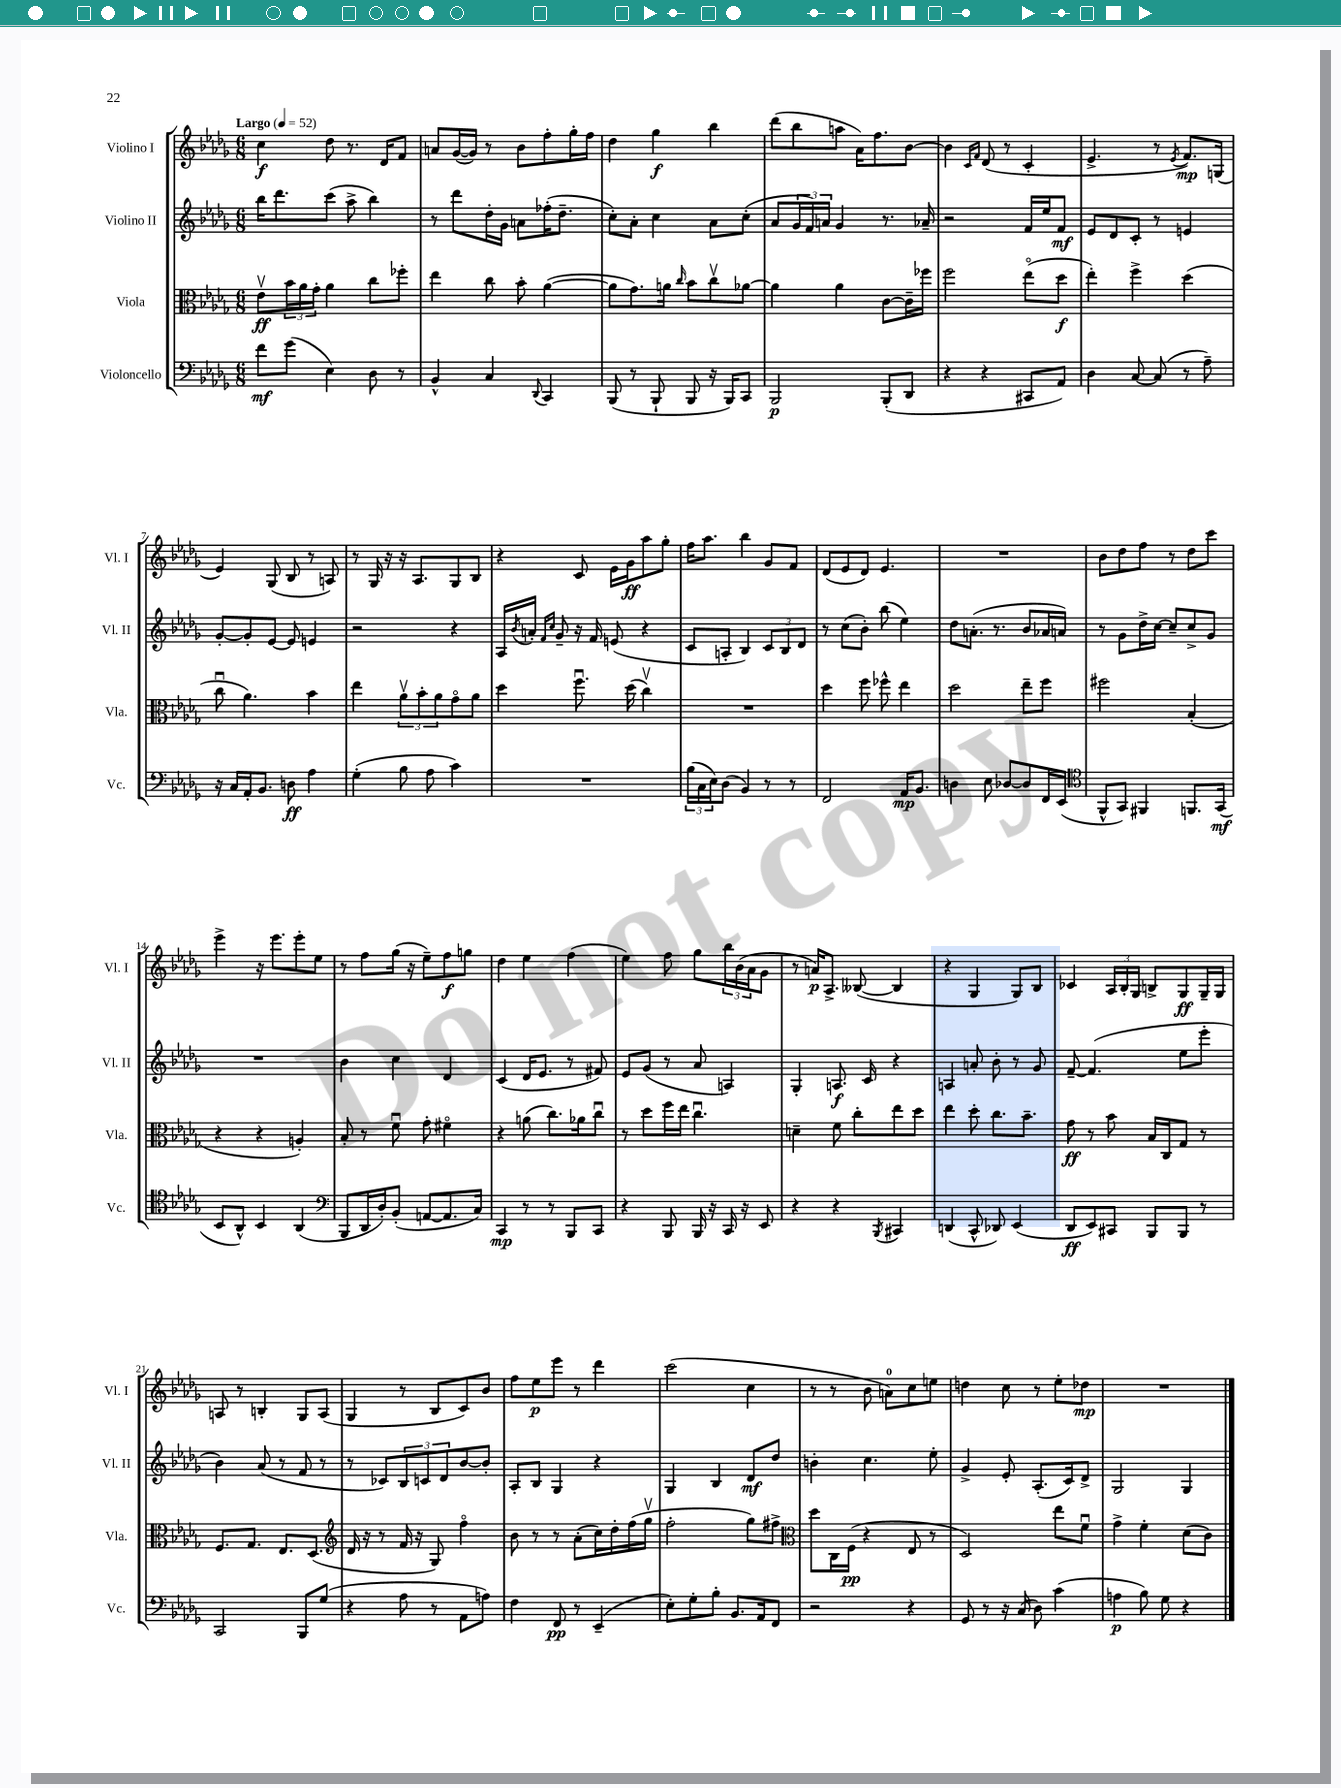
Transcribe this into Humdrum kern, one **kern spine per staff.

**kern	**dynam	**kern	**dynam	**kern	**dynam	**kern	**dynam
*part4	*part4	*part3	*part3	*part2	*part2	*part1	*part1
*staff4	*staff4	*staff3	*staff3	*staff2	*staff2	*staff1	*staff1
*I"Violoncello	*	*I"Viola	*	*I"Violino II	*	*I"Violino I	*
*I'Vc.	*	*I'Vla.	*	*I'Vl. II	*	*I'Vl. I	*
*clefF4	*	*clefC3	*	*clefG2	*	*clefG2	*
*k[b-e-a-d-g-]	*	*k[b-e-a-d-g-]	*	*k[b-e-a-d-g-]	*	*k[b-e-a-d-g-]	*
*M6/8	*	*M6/8	*	*M6/8	*	*M6/8	*
*MM52	*	*MM52	*	*MM52	*	*MM52	*
=1	=1	=1	=1	=1	=1	=1	=1
!	!	!	!	!	!	!LO:TX:a:B:t=Largo	!
8f\L	mf	8e-v\L	ff	16bb-\KL	.	4cc\	f
.	.	.	.	8.ddd-\	.	.	.
(8g-\J	.	24b-\L	.	.	.	.	.
.	.	24a-\	.	.	.	.	.
.	.	24g-'\JJ	.	.	.	.	.
4E-\)	.	4a-\	.	(8ccc\J	.	8dd-\	.
.	.	.	.	8aa-^\	.	8.r	.
8D-\	.	8cc\L	.	4bb-\)	.	.	.
.	.	.	.	.	.	16d-/KL	.
8r	.	8ff-X'\J	.	.	.	8f/J	.
=2	=2	=2	=2	=2	=2	=2	=2
4BB-^^/	.	4ee-\	.	8r	.	8an/L	.
.	.	.	.	8ddd-\L	.	([16g-/L	.
.	.	.	.	.	.	16g-/JJ])	.
4C/	.	8cc\	.	16dd-'\L	.	8r	.
.	.	.	.	16g-\JJ	.	.	.
.	.	8b-'\	.	8an\L	.	8b-\L	.
8qqDD-/	.	.	.	.	.	.	.
4CC/	.	([4a-\	.	(16ff-X'\K	.	8ff'\	.
.	.	.	.	8.dd-~\J	.	.	.
.	.	.	.	.	.	16gg-'\L	.
.	.	.	.	.	.	16ff\JJ	.
=3	=3	=3	=3	=3	=3	=3	=3
(8BBB-/	.	8a-\L]	.	8cc'\L)	.	4dd-\	.
8r	.	8.g-\)	.	8a-'\J	.	.	.
8BBB-`/	.	.	.	4cc\	.	4gg-\	f
.	.	16an\Jk	.	.	.	.	.
.	.	16qqcc/	.	.	.	.	.
8BBB-/	.	8b-\L	.	.	.	.	.
16r	.	8ccv\	.	8a-\L	.	4bb-\	.
16BBB-/KL)	.	.	.	.	.	.	.
8CC/J	.	[8a-X\J	.	(8cc'\J	.	.	.
=4	=4	=4	=4	=4	=4	=4	=4
2BBB-/	p	4a-\]	.	8a-/L	.	(8ddd-\L	.
.	.	.	.	24g-/L	.	8bb-\	.
.	.	.	.	24f/)	.	.	.
.	.	.	.	24an/JJ	.	.	.
.	.	4a-\	.	4g-/	.	8aan\J	.
.	.	.	.	.	.	16a-\KL)	.
.	.	.	.	.	.	8.ff\	.
(8BBB-'/L	.	[8c\L	.	8.r	.	.	.
8DD-/J	.	16c~\L]	.	.	.	[8b-\J	.
.	.	16ff-X\JJ	.	16a-X~/	.	.	.
=5	=5	=5	=5	=5	=5	=5	=5
4r	.	2ff\	.	2r	.	4b-\]	.
.	.	.	.	.	.	16qqc/LL	.
.	.	.	.	.	.	16qqf/JJ	.
4r	.	.	.	.	.	(8d-/	.
.	.	.	.	.	.	8r	.
8CC#X/L	.	(8ee-\L	.	16f/LL	.	4c'/	.
.	.	.	.	16ee-/J	.	.	.
8AA-/J)	.	8dd-\J	f	8f/J	mf	.	.
=6	=6	=6	=6	=6	=6	=6	=6
4D-\	.	4ee-'\)	.	8e-/L	.	4.e-^/	.
.	.	.	.	8d-/	.	.	.
[8C/	.	4ff^\	.	8c'/J	.	.	.
(8C/]	.	.	.	8r	.	8r	.
.	.	.	.	.	.	8qe-/	.
8r	.	(4dd-\	.	4en/	.	8.f/L)	mp
8A-~\)	.	.	.	.	.	.	.
.	.	.	.	.	.	(16Gn/Jk	.
!!LO:LB:g=z
=7	=7	=7	=7	=7	=7	=7	=7
16r	.	8ccu\	.	[8g-'/L	.	4e-/)	.
16C/LL	.	.	.	.	.	.	.
16AA-'/J	.	4.a-\)	.	8g-'/]	.	.	.
8.BB-/J	.	.	.	.	.	.	.
.	.	.	.	[8e-/J	.	(8G-/	.
8Dn\	ff	.	.	8e-/]	.	8B-/	.
4A-\	.	4b-\	.	4en/	.	8r	.
.	.	.	.	.	.	8An/)	.
=8	=8	=8	=8	=8	=8	=8	=8
(4G-'\	.	4ee-\	.	2r	.	8r	.
.	.	.	.	.	.	16G-/	.
.	.	.	.	.	.	16r	.
8B-\	.	12a-v\L	.	.	.	16r	.
.	.	.	.	.	.	8.A-/L	.
.	.	12b-'\	.	.	.	.	.
8A-\	.	.	.	.	.	.	.
.	.	12a-\	.	.	.	.	.
4c\)	.	8g-\	.	4r	.	8G-/	.
.	.	8a-\J	.	.	.	8B-/J	.
=9	=9	=9	=9	=9	=9	=9	=9
2.r	.	4dd-\	.	16A-/LL	.	4r	.
.	.	.	.	8qb-/	.	.	.
.	.	.	.	16an'/JJ	.	.	.
.	.	.	.	16qqf/LL	.	.	.
.	.	.	.	16qqcc/JJ	.	.	.
.	.	.	.	8g-~/	.	.	.
.	.	8.ffu\	.	16r	.	8c/	.
.	.	.	.	16f/	.	.	.
.	.	.	.	(8en/	.	16e-\LL	.
.	.	(16dd-\	.	.	.	16g-\J	ff
.	.	4ccv\)	.	4r	.	8aa-\	.
.	.	.	.	.	.	8gg-'\J	.
=10	=10	=10	=10	=10	=10	=10	=10
(24B-\LL	.	2.r	.	8c/L	.	16ff\KL	.
24C\	.	.	.	.	.	.	.
.	.	.	.	.	.	8.aa-\J	.
24E-\J)	.	.	.	.	.	.	.
(8D-\J	.	.	.	8An'/J	.	.	.
4BB-/)	.	.	.	4B-/)	.	4bb-\	.
8r	.	.	.	12c/L	.	8g-/L	.
.	.	.	.	12B-/	.	.	.
8r	.	.	.	.	.	8f/J	.
.	.	.	.	12d-/J	.	.	.
=11	=11	=11	=11	=11	=11	=11	=11
2FF/	.	4dd-\	.	8r	.	(8d-/L	.
.	.	.	.	(8cc\L	.	8e-/	.
.	.	8ff\	.	8b-'\J)	.	8d-/J)	.
.	.	8ff-X^^\	.	(8bb-\	.	4.e-/	.
16AA-/KL	mp	4ee-\	.	4ee-\)	.	.	.
8.BB-/J	.	.	.	.	.	.	.
=12	=12	=12	=12	=12	=12	=12	=12
4Dn\	.	2dd-\	.	8dd-\L	.	2.r	.
.	.	.	.	(8.an'\J	.	.	.
8E-\	.	.	.	.	.	.	.
.	.	.	.	8.r	.	.	.
[8D-X/L	.	.	.	.	.	.	.
8D-/]	.	8ee-~\L	.	8b-/L	.	.	.
16FF/L	.	8ff\J	.	16a-X/L	.	.	.
(16EE-/JJ	.	.	.	16an/JJ)	.	.	.
=13	=13	=13	=13	=13	=13	=13	=13
*clefC4	*	*	*	*	*	*	*
8FF^^/L	.	2ff#X\	.	8r	.	8b-\L	.
8GG-/J)	.	.	.	8g-\L	.	8dd-\	.
4FF#X/	.	.	.	16dd-^\L	.	8ff\J	.
.	.	.	.	[16cc\JJ	.	.	.
.	.	.	.	8cc~/L]	.	8r	.
8.FFn/L	.	(4B-'/	.	8cc^/	.	8dd-\L	.
.	.	.	.	8g-/J	.	8ccc\J	.
(16GG-/Jk	mf	.	.	.	.	.	.
!!LO:LB:g=z
=14	=14	=14	=14	=14	=14	=14	=14
8BB-/L	.	4r	.	2.r	.	4eee-^\	.
8AA-^^/J)	.	.	.	.	.	.	.
4BB-/	.	4r	.	.	.	16r	.
.	.	.	.	.	.	8.eee-\L	.
(4AA-/	.	4An'/)	.	.	.	8eee-'\	.
.	.	.	.	.	.	8ee-\J	.
=15	=15	=15	=15	=15	=15	=15	=15
*clefF4	*	*	*	*	*	*	*
8BBB-/L	.	8B-'/	.	4b-\	.	8r	.
16DD-/L	.	8r	.	.	.	8ff\L	.
16D-'/J)	.	.	.	.	.	.	.
(8BB-'/J	.	8fu\	.	4cc\	.	(16gg-\Jk	.
.	.	.	.	.	.	16r	.
[8AAn/L	.	8g-'\	.	.	.	8ee-~\L)	.
8.AA/]	.	4f#X\	.	4d-/	.	8ff\	f
.	.	.	.	.	.	8ggn\J	.
16C/Jk)	.	.	.	.	.	.	.
=16	=16	=16	=16	=16	=16	=16	=16
4CC/	mp	4r	.	(4c/	.	4dd-\	.
8r	.	(8an\	.	16d-/KL	.	4ee-\	.
.	.	.	.	8.e-/J	.	.	.
8r	.	8.cc\L)	.	.	.	.	.
8BBB-/L	.	.	.	8r	.	(4ff\	.
.	.	16a-X\k	.	.	.	.	.
8CC/J	.	8ccu\J	.	8f#X/)	.	.	.
=17	=17	=17	=17	=17	=17	=17	=17
4r	.	8r	.	8e-/L	.	4ee-\)	.
.	.	8dd-\L	.	(8g-/J	.	.	.
8BBB-/	.	16ff\L	.	8r	.	8ff\	.
.	.	16ee-\JJ	.	.	.	.	.
16BBB-/	.	4.ccu\	.	8a-/	.	8gg-\L	.
16r	.	.	.	.	.	.	.
16CC/	.	.	.	4An/)	.	24bb-\L	.
.	.	.	.	.	.	(24b-\	.
16r	.	.	.	.	.	.	.
.	.	.	.	.	.	24a-\J	.
8EE-/	.	.	.	.	.	8g-\J	.
=18	=18	=18	=18	=18	=18	=18	=18
4r	.	4dn~\	.	4G-'/	.	8r	.
.	.	.	.	.	.	16an/KL)	p
.	.	.	.	.	.	8.A-^/J	.
4r	.	8f\	.	8.An/	f	.	.
.	.	8cc'\L	.	.	.	([8B--X/	.
.	.	.	.	16c/	.	.	.
8qBBB-/	.	.	.	.	.	.	.
4CC#X/	.	8ee-\	.	4r	.	4B--/]	.
.	.	8dd-\J	.	.	.	.	.
=19	=19	=19	=19	=19	=19	=19	=19
(4DDn/	.	4ee-\	.	4An/	.	4r	.
8CC^^/	.	8dd-'\	.	8an'/	.	4G-/	.
8DD-X/)	.	8.cc\L	.	8b-'\	.	.	.
(4EE-/	.	.	.	8r	.	8G-/L)	.
.	.	8.b-~\J	.	.	.	.	.
.	.	.	.	8g-/	.	8B-/J	.
=20	=20	=20	=20	=20	=20	=20	=20
8DD-/L	ff	8g-\	ff	[8f~/	.	4c-X/	.
8EE-/)	.	8r	.	(4.f/]	.	.	.
8CC#X/J	.	8b-\	.	.	.	24A-/LL	.
.	.	.	.	.	.	24B-'/	.
.	.	.	.	.	.	24G-/JJ	.
8BBB-/L	.	16B-/LL	.	.	.	8Bn^/L	.
.	.	16C/J	.	.	.	.	.
8BBB-/J	.	8G-/J	.	8ee-\L	.	8G-/	ff
8r	.	8r	.	8eee-'\J	.	16G-~/L	.
.	.	.	.	.	.	16G-/JJ	.
!!LO:LB:g=z
=21	=21	=21	=21	=21	=21	=21	=21
2CC/	.	8.F/L	.	4b-\)	.	8An/	.
.	.	.	.	.	.	8r	.
.	.	8.G-/J	.	.	.	.	.
.	.	.	.	(8a-/	.	4Bn'/	.
.	.	8.E-/L	.	8r	.	.	.
8BBB-/L	.	.	.	8f/	.	8G-/L	.
.	.	(8.D-/J	.	.	.	.	.
(8G-/J	.	.	.	8r	.	(8A/J	.
=22	=22	=22	=22	=22	=22	=22	=22
*	*	*clefG2	*	*	*	*	*
4r	.	16d-/	.	8r	.	4G-/	.
.	.	16r	.	.	.	.	.
.	.	8r	.	8c-X/L)	.	.	.
8A-\	.	16f/	.	12B-/	.	8r	.
.	.	16r	.	.	.	.	.
.	.	.	.	12cn/	.	.	.
8r	.	8G-/)	.	.	.	8B-/L	.
.	.	.	.	12d-/	.	.	.
8AA-\L	.	4ff\	.	[8b-/	.	8c/)	.
8An\J)	.	.	.	8b-'/J]	.	8b-/J	.
=23	=23	=23	=23	=23	=23	=23	=23
4F\	.	8b-\	.	8A-'/L	.	8ff\L	.
.	.	8r	.	8B-/J	.	8ee-\	p
8FF/	pp	8r	.	4G-/	.	8eee-\J	.
8r	.	(8a-'\L	.	.	.	8r	.
(4EE-~/	.	16cc\L)	.	4r	.	4ddd-\	.
.	.	16dd-'\	.	.	.	.	.
.	.	(16ff\	.	.	.	.	.
.	.	16gg-v\JJ	.	.	.	.	.
=24	=24	=24	=24	=24	=24	=24	=24
8E-'\L)	.	2ff'\	.	4G-/	.	(2ccc\	.
8G-'\	.	.	.	.	.	.	.
8B-'\J	.	.	.	4B-/	.	.	.
8.BB-/L	.	.	.	.	.	.	.
.	.	8gg-\L)	.	8d-/L	mf	4cc\	.
16AA-/k	.	.	.	.	.	.	.
8FF/J	.	8ff#X^\J	.	8dd-/J	.	.	.
=25	=25	=25	=25	=25	=25	=25	=25
*	*	*clefC3	*	*	*	*	*
2r	.	8dd-\L	.	4bn'\	.	8r	.
.	.	16C\L	.	.	.	8r	.
.	.	(16F\JJ	pp	.	.	.	.
.	.	4r	.	4.cc\	.	8b-\	.
.	.	.	.	.	.	8an\L)	.
4r	.	8E-/	.	.	.	8cc\	.
.	.	8r	.	8ee-'\	.	8een\J	.
=26	=26	=26	=26	=26	=26	=26	=26
8GG-/	.	2D-/)	.	4g-^/	.	4ddn\	.
8r	.	.	.	.	.	.	.
16r	.	.	.	8e-'/	.	8cc\	.
(16C/	.	.	.	.	.	.	.
8D-\)	.	.	.	(8.A-'/L	.	8r	.
(4c\	.	8ee-\L	.	.	.	8ee-'\L	.
.	.	.	.	16c/k)	.	.	.
.	.	8fu\J	.	8d-^/J	.	8dd-X\J	mp
=27	=27	=27	=27	=27	=27	=27	=27
4An\	p	4g-^\	.	2G-/	.	2.r	.
8B-\)	.	4f'\	.	.	.	.	.
8G-\	.	.	.	.	.	.	.
4r	.	(8d-\L	.	4G-/	.	.	.
.	.	8c\J)	.	.	.	.	.
==	==	==	==	==	==	==	==
*-	*-	*-	*-	*-	*-	*-	*-
